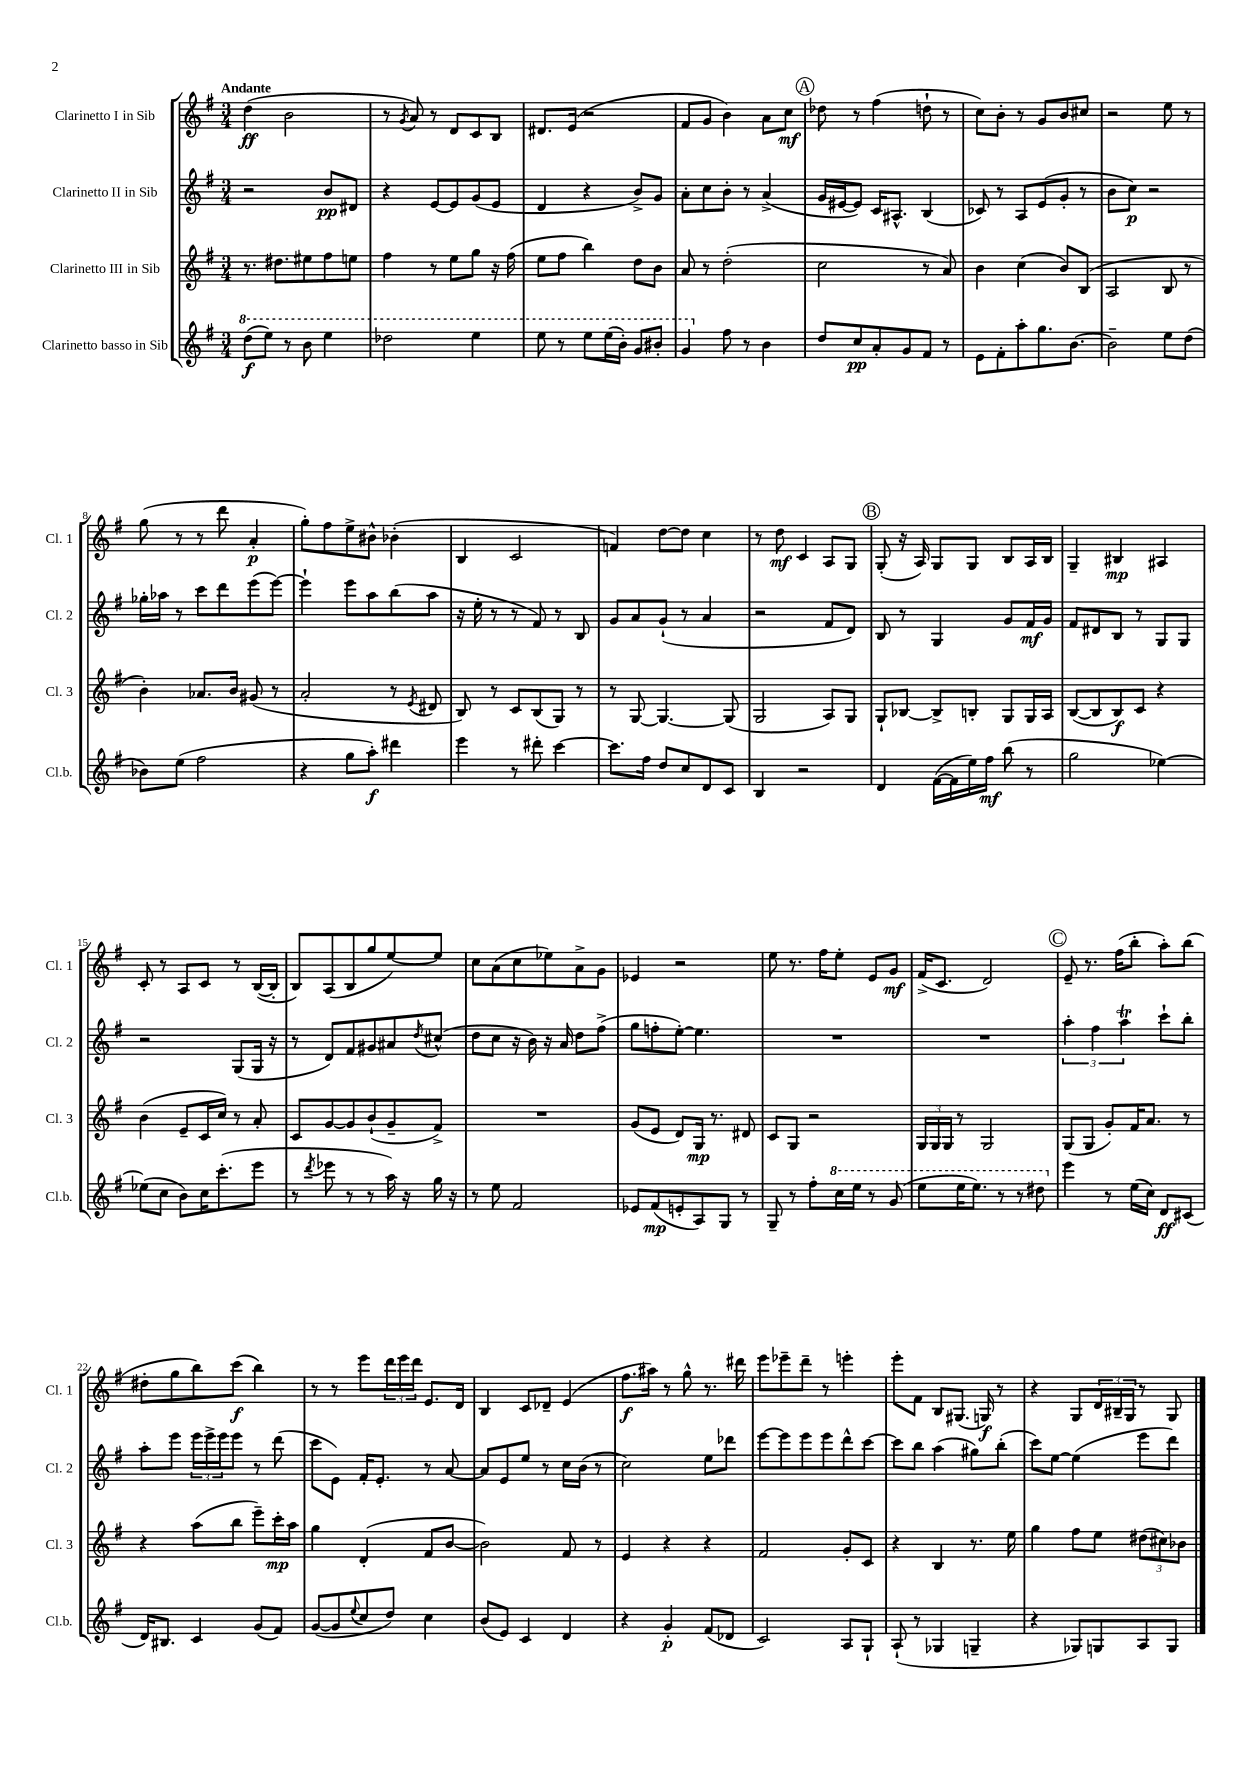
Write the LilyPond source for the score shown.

<<
\new StaffGroup <<
\new Staff = "s0" \with { instrumentName = "Clarinetto I in Sib" shortInstrumentName = "Cl. 1" } {
    \clef treble \key g \major \numericTimeSignature \time 3/4 \tempo "Andante"
    d''4\ff( b'2 |
    r8 \acciaccatura { g'8 } a'8) r8 d'8 c'8 b8 |
    dis'8. e'16( r2 |
    fis'8 g'8 b'4) a'8 c''8\mf |
    \mark \markup { \circle "A" } des''8 r8 fis''4( d''8-! r8 |
    c''8) b'8-. r8 g'8 b'8 cis''8 |
    r2 e''8 r8 |
    g''8( r8 r8 d'''8 a'4-.\p |
    g''8-.) fis''8 e''8-> bis'8-^ bes'4-.( |
    b4 c'2 |
    f'4) d''8~ d''8 c''4 |
    r8 d''8\mf c'4 a8 g8 |
    \mark \markup { \circle "B" } g8-.( r16 a16) g8 g8 b8 a16 b16 |
    g4-- bis4\mp ais4 |
    c'8-. r8 a8 c'8 r8 b16~( b16-. |
    b8) a8( b8 g''8 e''8~) e''8 |
    c''8 a'8( c''8 ees''8) a'8-> g'8 |
    ees'4 r2 |
    e''8 r8. fis''16 e''8-. e'8 g'8\mf |
    fis'16->( c'8. d'2) |
    \mark \markup { \circle "C" } e'8-- r8. fis''16( b''8-. a''8-.) b''8( |
    dis''8-. g''8 b''8) c'''8\f( b''4) |
    r8 r8 e'''8 \tuplet 3/2 { d'''16 e'''16 d'''16 } e'8. d'16 |
    b4 c'8 des'8-- e'4( |
    fis''8.\f ais''16) r8 g''8-^ r8. dis'''16 |
    e'''8 ees'''8-- d'''8-- r8 e'''4-. |
    e'''8-. fis'8 b8 gis8.( g16\f) r8 |
    r4 g8 \tuplet 3/2 { d'16 bis16-- g16 } r8 g8 \bar "|." |
}
\new Staff = "s1" \with { instrumentName = "Clarinetto II in Sib" shortInstrumentName = "Cl. 2" } {
    \clef treble \key g \major \numericTimeSignature \time 3/4
    r2 b'8\pp dis'8 |
    r4 e'8~ e'8 g'8( e'8 |
    d'4 r4 b'8->) g'8 |
    a'8-. c''8 b'8-. r8 a'4->( |
    \mark \markup { \circle "A" } g'16 eis'16~ eis'8) c'16 ais8.-^ b4( |
    ces'8) r8 a8 e'8( g'8-. r8 |
    b'8 c''8\p) r2 |
    ges''16-. aes''16 r8 c'''8 d'''8 e'''8( e'''8~) |
    e'''4-! e'''8 a''8 b''8( a''8 |
    r16 e''16-. r8 r8 fis'8) r8 b8 |
    g'8 a'8 g'8-!( r8 a'4 |
    r2 fis'8 d'8) |
    \mark \markup { \circle "B" } b8 r8 g4 g'8 fis'16\mf g'16 |
    fis'8 dis'8 b8 r8 g8 g8 |
    r2 g8( g16 r16 |
    r8 d'8) fis'8 gis'8 ais'8 \acciaccatura { d''8 } cis''8-^( |
    d''8 c''8 r16 b'16) r16 a'16 d''8 fis''8->( |
    g''8 f''8-. e''8~-.) e''4. |
    R2. |
    R2. |
    \mark \markup { \circle "C" } \tuplet 3/2 { a''4-. fis''4 a''4\trill } c'''8-! b''8-. |
    a''8-. e'''8 \tuplet 3/2 { e'''16 e'''16-> e'''16 } e'''8 r8 d'''8( |
    c'''8 e'8) fis'16-. e'8.-. r8 a'8~ |
    a'8 e'8 e''8 r8 c''16 b'16( r8 |
    c''2) e''8 des'''8 |
    e'''8~ e'''8 e'''8 e'''8 d'''8-^ c'''8~ |
    c'''8 b''8 a''4( gis''8) b''8-.( |
    c'''8) e''8~ e''4( e'''8 d'''8) \bar "|." |
}
\new Staff = "s2" \with { instrumentName = "Clarinetto III in Sib" shortInstrumentName = "Cl. 3" } {
    \clef treble \key g \major \numericTimeSignature \time 3/4
    r8. dis''8. eis''8 fis''8 e''8 |
    fis''4 r8 e''8 g''8 r16 fis''16( |
    e''8 fis''8 b''4) d''8 b'8 |
    a'8 r8 d''2-.( |
    \mark \markup { \circle "A" } c''2 r8 a'8) |
    b'4 c''4( b'8) b8( |
    a2 b8 r8 |
    b'4-.) aes'8. b'16 gis'8( r8 |
    a'2-. r8 \acciaccatura { e'8 } dis'8 |
    b8) r8 c'8 b8( g8) r8 |
    r8 g8~ g4.~ g8( |
    g2 a8) g8 |
    \mark \markup { \circle "B" } g8-! bes8~ bes8-> b8-. g8 g16 a16 |
    b8~( b8 b8\f) c'8 r4 |
    b'4( e'8-- c'16 c''16) r8 a'8-. |
    c'8 g'8~ g'8 b'8-!( g'8-- fis'8->) |
    R2. |
    g'8( e'8 d'8) g16\mp r8. dis'8 |
    c'8 g8 r2 |
    \tuplet 3/2 { g16 g16 g16 } r8 g2 |
    \mark \markup { \circle "C" } g8( g8 g'8-.) fis'16 a'8. r8 |
    r4 a''8( b''8 e'''8--) c'''16-.\mp a''16 |
    g''4 d'4-.( fis'8 b'8~ |
    b'2) fis'8 r8 |
    e'4 r4 r4 |
    fis'2 g'8-. c'8 |
    r4 b4 r8. e''16 |
    g''4 fis''8 e''8 \tuplet 3/2 { dis''8( cis''8) bes'8 } \bar "|." |
}
\new Staff = "s3" \with { instrumentName = "Clarinetto basso in Sib" shortInstrumentName = "Cl.b." } {
    \clef treble \key g \major \numericTimeSignature \time 3/4
    \ottava #1 d'''8\f( e'''8) r8 b''8 e'''4 |
    des'''2 e'''4 |
    e'''8 r8 e'''8 e'''16( b''16-.) g''8 bis''8-. |
    g''4 \ottava #0 fis''8 r8 b'4 |
    \mark \markup { \circle "A" } d''8 c''8\pp a'8-. g'8 fis'8 r8 |
    e'8 fis'8-. a''8-. g''8. b'8.~ |
    b'2-- e''8 d''8( |
    bes'8) e''8( fis''2 |
    r4 g''8 a''8-.\f) dis'''4 |
    e'''4 r8 dis'''8-. c'''4~ |
    c'''8. fis''16 d''8 c''8 d'8 c'8 |
    b4 r2 |
    \mark \markup { \circle "B" } d'4 fis'16~( fis'16 e''16) fis''16\mf b''8( r8 |
    g''2 ees''4~) |
    ees''8( c''8 b'8) c''16 c'''8.-.( e'''8 |
    r8 \acciaccatura { d'''8 } ees'''8 r8 r8 a''16) r16 g''16 r16 |
    r8 e''8 fis'2 |
    ees'8 fis'8\mp( e'8-. a8) g8 r8 |
    g8-- r8 fis''8-. \ottava #1 c'''16 e'''16 r8 g''8( |
    e'''8 e'''16 e'''8.) r8 r8 dis'''8 \ottava #0 |
    \mark \markup { \circle "C" } e'''4 r8 e''16( c''16) d'8\ff cis'8( |
    d'16) bis8. c'4 g'8( fis'8) |
    g'8~( g'8 \appoggiatura { e''8 } c''8 d''8) c''4 |
    b'8( e'8) c'4 d'4 |
    r4 g'4-.\p fis'8( des'8 |
    c'2) a8 g8-! |
    a8-!( r8 ges4 g4-- |
    r4 ges8) g8 a8 g8 \bar "|." |
}
>>
>>
